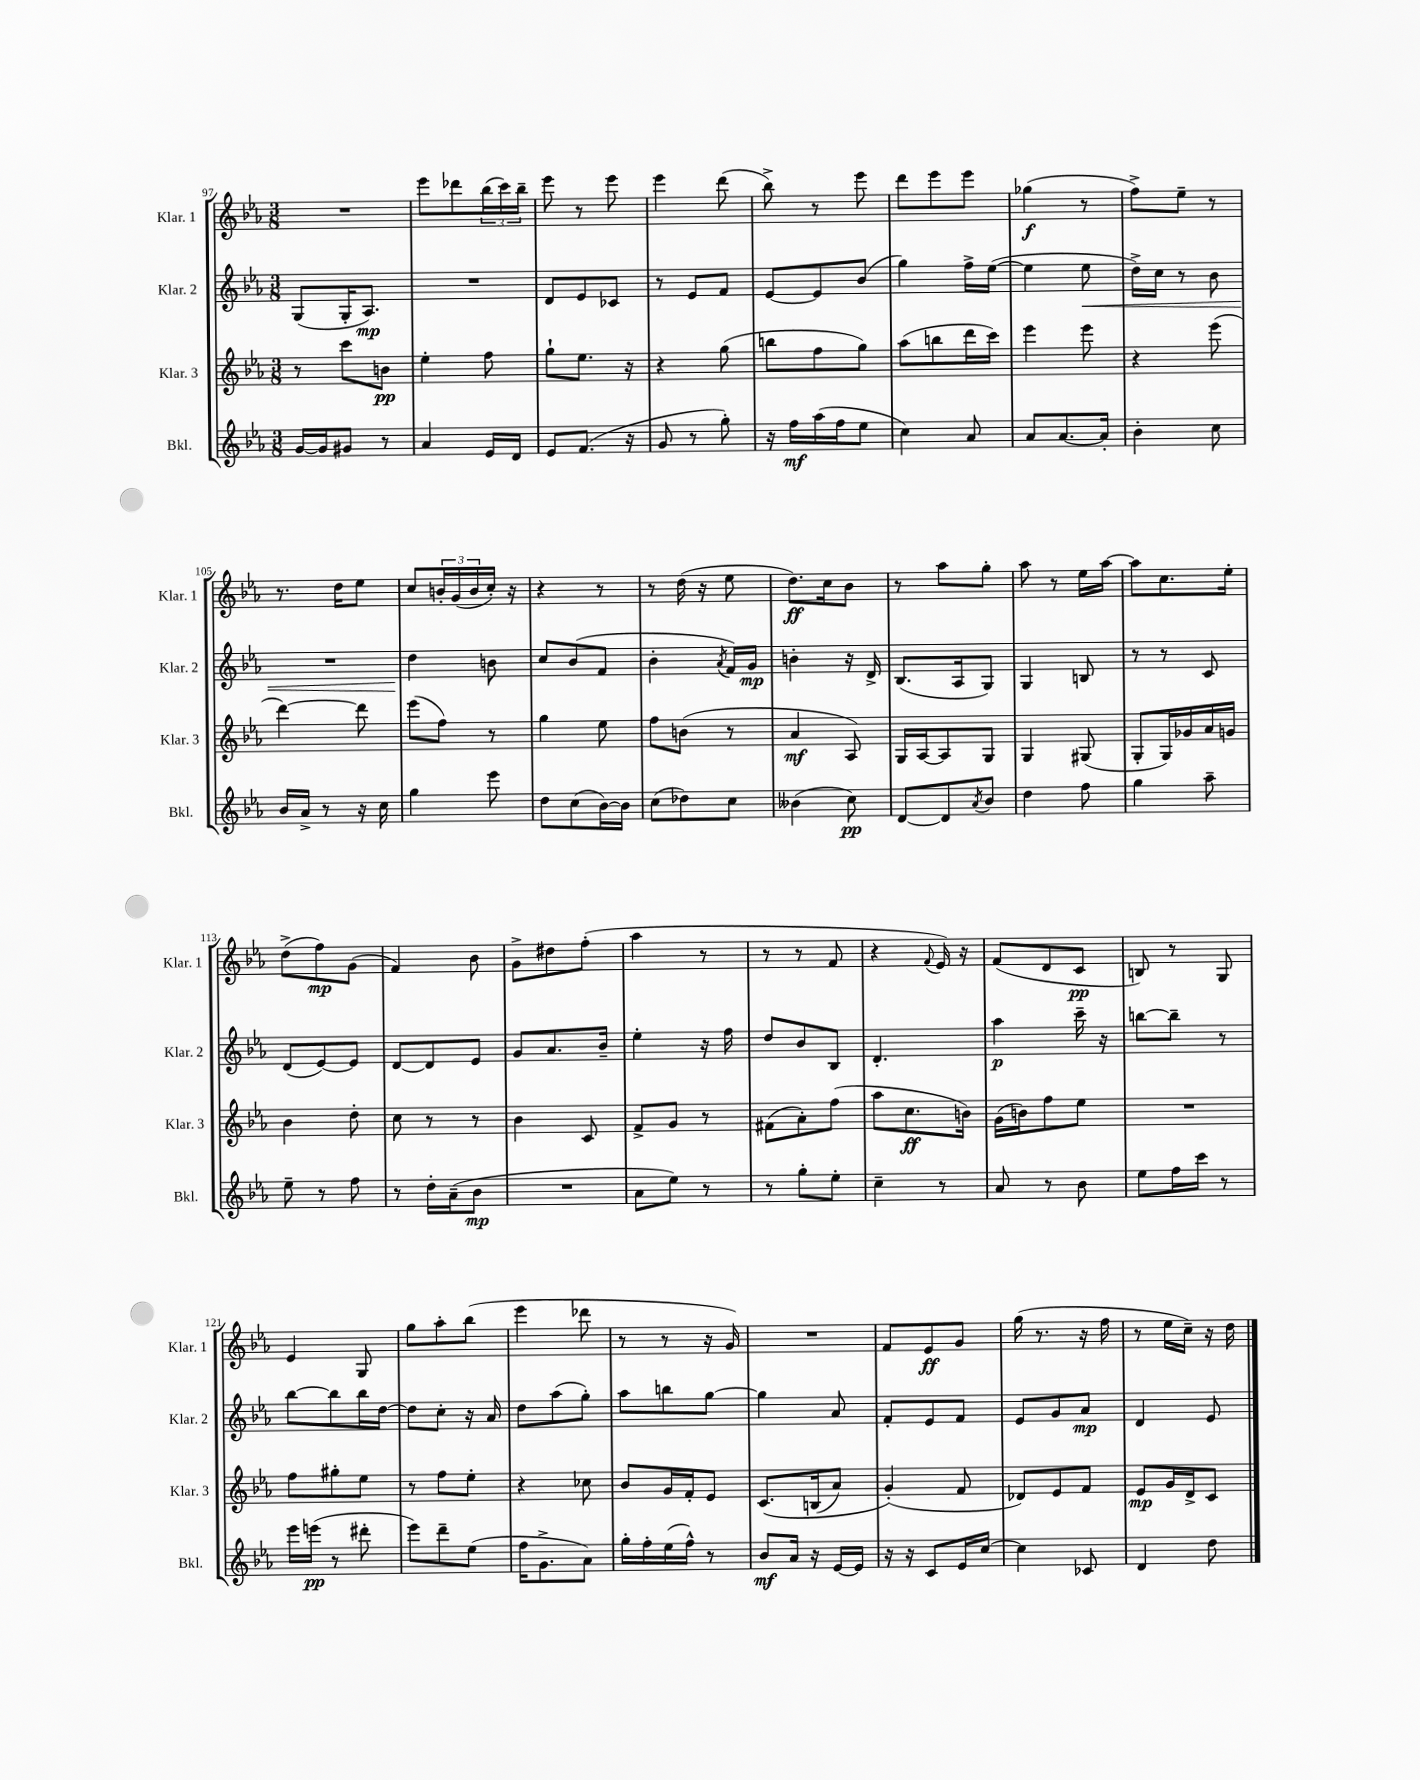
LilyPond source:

<<
\new StaffGroup <<
\new Staff = "s0" \with { instrumentName = "Klar. 1" shortInstrumentName = "Klar. 1" } {
    \clef treble \key ees \major \numericTimeSignature \time 3/8
    R4. |
    ees'''8 des'''8 \tuplet 3/2 { bes''16( c'''16) bes''16-- } |
    ees'''8 r8 ees'''8 |
    ees'''4 d'''8( |
    bes''8->) r8 ees'''8 |
    d'''8 ees'''8 ees'''8 |
    ges''4\f( r8 |
    f''8->) ees''8-- r8 |
    r8. d''16 ees''8 |
    c''8 \tuplet 3/2 { b'16-. g'16( b'16 } c''16-.) r16 |
    r4 r8 |
    r8 d''16( r16 ees''8 |
    d''8.\ff) c''16 bes'8 |
    r8 aes''8 g''8-. |
    aes''8 r8 ees''16 aes''16~ |
    aes''8 c''8. ees''16-. |
    d''8->( f''8\mp) g'8( |
    f'4) bes'8 |
    g'8-> dis''8 f''8-.( |
    aes''4 r8 |
    r8 r8 f'8 |
    r4 \appoggiatura { f'8 } ees'16) r16 |
    f'8( d'8 c'8\pp |
    b8) r8 g8 |
    ees'4 g8 |
    g''8 aes''8-. bes''8( |
    ees'''4 des'''8 |
    r8 r8 r16 g'16) |
    R4. |
    f'8 ees'8\ff g'8 |
    g''16( r8. r16 f''16 |
    r8 ees''16 c''16--) r16 d''16 \bar "|." |
}
\new Staff = "s1" \with { instrumentName = "Klar. 2" shortInstrumentName = "Klar. 2" } {
    \clef treble \key ees \major \numericTimeSignature \time 3/8
    g8( g16-. aes8.\mp) |
    R4. |
    d'8 ees'8 ces'8 |
    r8 ees'8 f'8 |
    ees'8~ ees'8 bes'8( |
    g''4) f''16-> ees''16~( |
    ees''4 ees''8\< |
    d''16->) c''16 r8 bes'8 |
    R4. |
    d''4\! b'8 |
    c''8 bes'8( f'8 |
    bes'4-. \acciaccatura { aes'8 } f'16) g'16\mp |
    b'4-. r16 d'16-> |
    bes8.( aes16 g8) |
    g4 b8 |
    r8 r8 c'8 |
    d'8( ees'8~) ees'8 |
    d'8~ d'8 ees'8 |
    g'8 aes'8. bes'16-- |
    ees''4-. r16 f''16 |
    d''8 bes'8 bes8 |
    d'4.-. |
    aes''4\p c'''16-- r16 |
    b''8~ b''8-- r8 |
    bes''8~ bes''8 bes''16 d''16~ |
    d''8 c''8-. r16 aes'16 |
    d''8 aes''8( g''8-.) |
    aes''8 b''8 g''8~ |
    g''4 aes'8 |
    f'8-. ees'8 f'8 |
    ees'8 g'8 aes'8\mp |
    d'4 ees'8 \bar "|." |
}
\new Staff = "s2" \with { instrumentName = "Klar. 3" shortInstrumentName = "Klar. 3" } {
    \clef treble \key ees \major \numericTimeSignature \time 3/8
    r8 c'''8 b'8\pp |
    ees''4-. f''8 |
    g''8-! ees''8. r16 |
    r4 g''8( |
    b''8 f''8 g''8) |
    aes''8( b''8 d'''16 c'''16) |
    ees'''4 ees'''8 |
    r4 ees'''8( |
    d'''4~) d'''8 |
    ees'''8( f''8) r8 |
    g''4 ees''8 |
    f''8 b'8( r8 |
    aes'4\mf aes8) |
    g16 aes16~ aes8 g8 |
    g4 gis8( |
    g8-. g16) ges'16 aes'16 g'16 |
    bes'4 d''8-. |
    c''8 r8 r8 |
    bes'4 c'8 |
    f'8-> g'8 r8 |
    fis'8( aes'8-.) f''8( |
    aes''8 c''8.\ff b'16) |
    g'16( b'16) f''8 ees''8 |
    R4. |
    f''8 gis''8-. ees''8 |
    r8 f''8 ees''8-. |
    r4 ces''8 |
    bes'8 g'16 f'16-. ees'8 |
    c'8.\( b16( aes'8) |
    g'4-.(\) f'8 |
    des'8) ees'8 f'8 |
    ees'8\mp g'16 d'16-> c'8 \bar "|." |
}
\new Staff = "s3" \with { instrumentName = "Bkl." shortInstrumentName = "Bkl." } {
    \clef treble \key ees \major \numericTimeSignature \time 3/8
    g'16~ g'16 gis'8 r8 |
    aes'4 ees'16 d'16 |
    ees'8 f'8.( r16 |
    g'8 r8 g''8-.) |
    r16 f''16\mf aes''16( f''16 ees''8 |
    c''4) aes'8 |
    aes'8 aes'8.~ aes'16-. |
    bes'4-. c''8 |
    bes'16 aes'16-> r8 r16 c''16 |
    g''4 ees'''8 |
    d''8 c''8( bes'16~) bes'16 |
    c''8( des''8) c''8 |
    beses'4( c''8\pp) |
    d'8~ d'8 \acciaccatura { aes'8 } bes'8 |
    d''4 f''8 |
    g''4 aes''8-- |
    ees''8-- r8 f''8 |
    r8 d''16-. aes'16--( bes'8\mp |
    R4. |
    aes'8 ees''8) r8 |
    r8 g''8-. ees''8-. |
    c''4-- r8 |
    aes'8 r8 bes'8 |
    ees''8 f''16 c'''16 r8 |
    ees'''16 e'''16\pp( r8 dis'''8-. |
    ees'''8) d'''8-- ees''8( |
    f''16 g'8.-> aes'8) |
    g''16-. f''16-. ees''16( f''16-^) r8 |
    bes'8\mf aes'16 r16 ees'16~ ees'16 |
    r16 r16 c'8 ees'16 c''16~ |
    c''4 ces'8 |
    d'4 d''8 \bar "|." |
}
>>
>>
\layout { \context { \Score currentBarNumber = #97 } }
